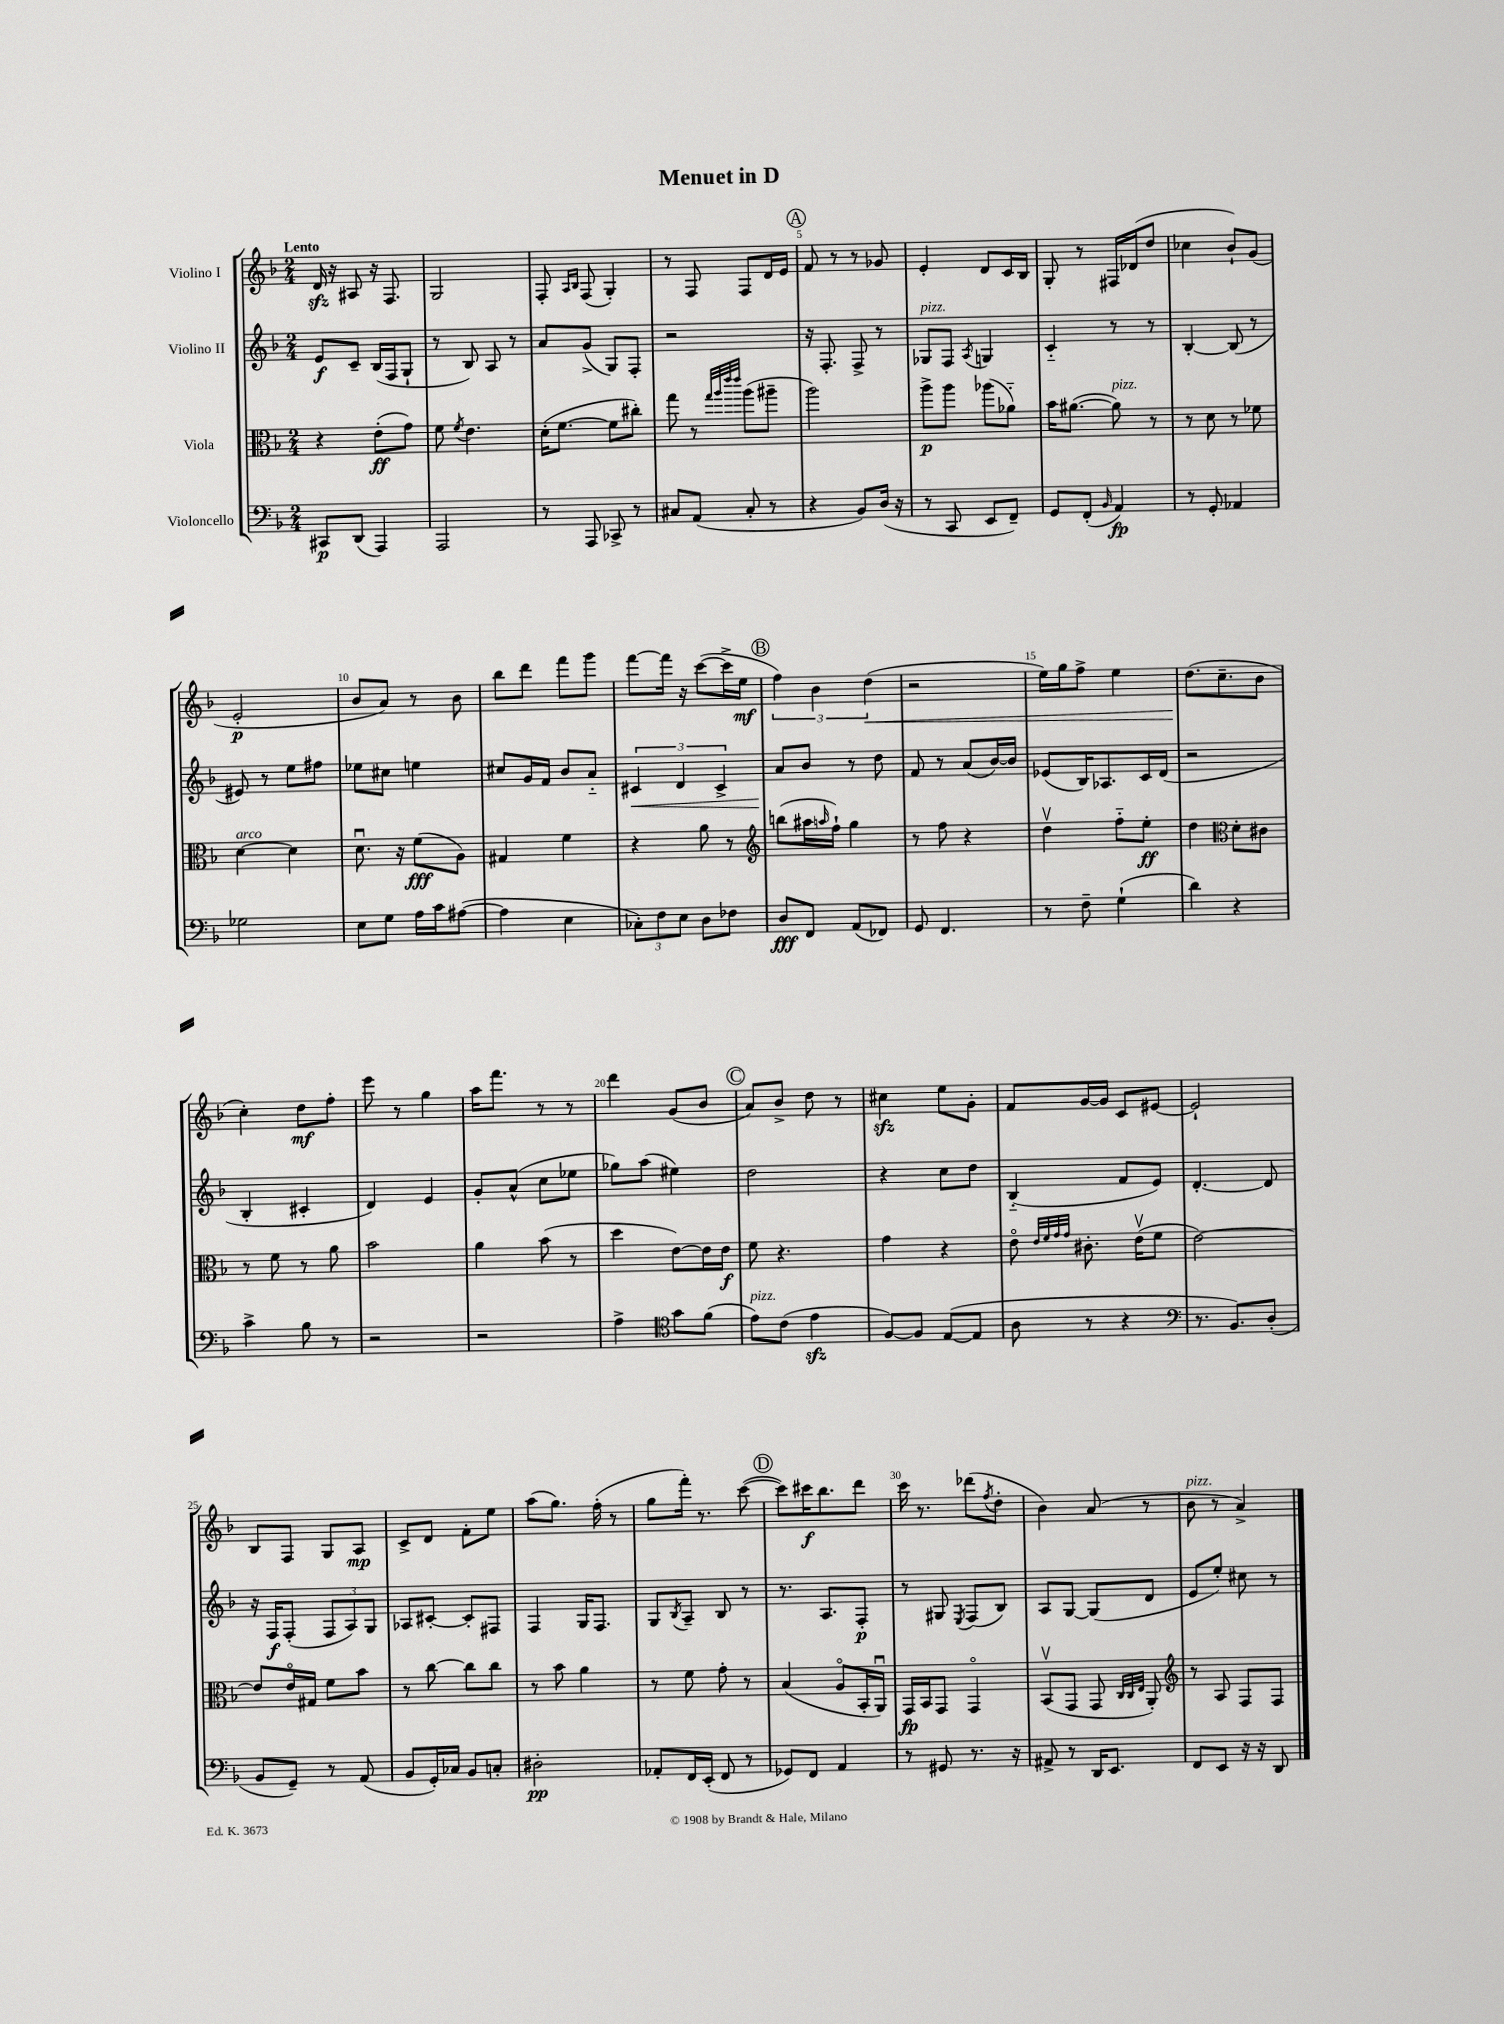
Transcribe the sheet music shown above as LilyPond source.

\header { title = "Menuet in D" }
<<
\new StaffGroup <<
\new Staff = "s0" \with { instrumentName = "Violino I" } {
    \clef treble \key f \major \numericTimeSignature \time 2/4 \tempo "Lento"
    d'16\sfz r16 ais8 r16 f8. |
    g2 |
    f8-. \grace { a16 bes16 } f8( g4-.) |
    r8 f8 f8 d'16 e'16 |
    \mark \markup { \circle "A" } f'8 r8 r8 ges'8 |
    e'4-. d'8 c'16 bes16 |
    g8-. r8 fis16 des'16( d''8 |
    ces''4 bes'8-!) g'8( |
    e'2-.\p |
    bes'8 a'8) r8 bes'8 |
    bes''8 d'''8 f'''8 g'''8 |
    f'''8~ f'''16 r16 c'''8~( c'''16-> e''16\mf |
    \mark \markup { \circle "B" } \tuplet 3/2 { f''4) bes'4 d''4\<( } |
    r2 |
    e''16) g''16 f''8-> e''4 |
    d''8.\!( c''8.-- bes'8 |
    c''4-.) d''8\mf f''8-. |
    e'''8 r8 g''4 |
    a''16 f'''8. r8 r8 |
    d'''4 g'8( bes'8 |
    \mark \markup { \circle "C" } a'8) bes'8-> d''8 r8 |
    cis''4\sfz e''8 g'8-. |
    f'8 g'16~ g'16 c'8 eis'8~ |
    eis'2-! |
    bes8 f8 g8 a8\mp |
    c'8-> d'8 f'8-. e''8 |
    a''8( g''8.) f''16-.( r8 |
    g''8 f'''16-.) r8. c'''8~( |
    \mark \markup { \circle "D" } c'''8) cis'''16\f bes''8. d'''8 |
    c'''16 r8. des'''8( \acciaccatura { f''8 } d''8-. |
    bes'4) a'8( r8 |
    bes'8^\markup { \italic "pizz." } r8 a'4->) \bar "|." |
}
\new Staff = "s1" \with { instrumentName = "Violino II" } {
    \clef treble \key f \major \numericTimeSignature \time 2/4
    e'8\f c'8-- bes16( f16 g8-! |
    r8 bes8) a8 r8 |
    a'8 g'8->( g8) f8-. |
    r2 |
    \mark \markup { \circle "A" } r16 f8.-. f8-> r8 |
    ges8^\markup { \italic "pizz." } f8 \acciaccatura { a8 } g4 |
    c'4-_ r8 r8 |
    bes4~-. bes8( r8 |
    eis'8) r8 e''8 fis''8 |
    ees''8 cis''8 e''4 |
    cis''8 g'16 f'16 bes'8 a'8-_ |
    \tuplet 3/2 { cis'4\< d'4 cis'4-> } |
    \mark \markup { \circle "B" } a'8\! bes'8 r8 d''8 |
    f'8 r8 a'8( bes'16~) bes'16 |
    ees'8( bes16) aes8. c'16 d'16( |
    r2 |
    bes4-. cis'4-. |
    d'4) e'4 |
    g'8-. a'8-^( c''8 ees''8 |
    ges''8) a''8( eis''4) |
    \mark \markup { \circle "C" } d''2 |
    r4 c''8 d''8 |
    bes4-_( f'8 e'8) |
    d'4.~-. d'8 |
    r16 f16\f f8-.( \tuplet 3/2 { f8 a8) g8 } |
    aes8 cis'8~-. cis'8-. fis8 |
    f4 g16 f8. |
    g8 \acciaccatura { bes8 } a8-- bes8 r8 |
    \mark \markup { \circle "D" } r8. a8. f8-.\p |
    r8 gis8 \acciaccatura { e8 } f8( bes8) |
    a8 g8~ g8( d'8 |
    e'8 e''8-.) cis''8 r8 \bar "|." |
}
\new Staff = "s2" \with { instrumentName = "Viola" } {
    \clef alto \key f \major \numericTimeSignature \time 2/4
    r4 e'8-.\ff( g'8) |
    f'8 \acciaccatura { f'8 } e'4. |
    d'16-.( f'8.~ f'8 cis''8-.) |
    g''8 r8 \grace { g''32 a''32 e'''32 e'''32 } a''8( ais''8-- |
    \mark \markup { \circle "A" } a''2) |
    a''8->\p a''8 aes''8( aes'8-_) |
    bes'16 ais'8.~( ais'8^\markup { \italic "pizz." }) r8 |
    r8 d'8 r8 fes'8 |
    d'4~^\markup { \italic "arco" } d'4 |
    d'8.\downbow r16 f'8\fff( a8) |
    gis4 f'4 |
    r4 a'8 r8 |
    \mark \markup { \circle "B" } \clef treble b''8( ais''16 \grace { a''16 } f''16-!) g''4 |
    r8 f''8 r4 |
    d''4\upbow f''8-_ e''8-.\ff |
    d''4 \clef alto d'8-. cis'8 |
    r8 f'8 r8 a'8 |
    bes'2 |
    a'4 bes'8( r8 |
    d''4 e'8~) e'16 e'16\f |
    \mark \markup { \circle "C" } f'8 r4. |
    g'4 r4 |
    e'8\flageolet \grace { e'32 f'32 g'32 g'32 } cis'8.-. e'16\upbow( f'8 |
    e'2~) |
    e'8 e'16\flageolet gis16 f'8 bes'8 |
    r8 c''8~ c''8 c''8 |
    r8 bes'8 a'4 |
    r8 f'8 g'8-. r8 |
    \mark \markup { \circle "D" } bes4( a8\flageolet bes,16-. a,16\downbow) |
    g,16\fp bes,16 g,8 g,4\flageolet |
    bes,8\upbow( g,8 g,8 \grace { c32 c32 e32 } a,8-.) |
    \clef treble r8 a8 f8 f8 \bar "|." |
}
\new Staff = "s3" \with { instrumentName = "Violoncello" } {
    \clef bass \key f \major \numericTimeSignature \time 2/4
    cis,8\p d,8( a,,4) |
    a,,2 |
    r8 a,,8 ces,8-> r8 |
    cis8 a,8( cis8-. r8 |
    \mark \markup { \circle "A" } r4 bes,8) d16( r16 |
    r8 c,8 e,8 f,8--) |
    g,8 f,8-.( \grace { bes,16 } a,4\fp) |
    r8 g,8-. aes,4 |
    ges2 |
    e8 g8 a16 c'16 ais8~( |
    ais4 e4 |
    \tuplet 3/2 { ces8-.) f8 e8 } d8 fes8 |
    \mark \markup { \circle "B" } d8\fff f,8 a,8( fes,8) |
    g,8 f,4. |
    r8 f8-- g4-!( |
    d'4) r4 |
    c'4-> bes8 r8 |
    r2 |
    r2 |
    a4-> \clef tenor g'8 f'8( |
    \mark \markup { \circle "C" } e'8^\markup { \italic "pizz." }) c'8( e'4\sfz |
    f8~) f8 e8~( e8 |
    a8 r8 r4 |
    \clef bass r8. bes,8.) d8-.( |
    bes,8 g,8--) r8 a,8( |
    bes,8 g,16-.) ces16 bes,8 c8-. |
    dis2-.\pp |
    aes,8-. f,16 e,16-.( f,8 r8 |
    \mark \markup { \circle "D" } ges,8) f,8 a,4 |
    r8 gis,8 r8. r16 |
    ais,8-> r8 d,16 e,8. |
    f,8 e,8 r16 r16 d,8 \bar "|." |
}
>>
>>
\layout { \context { \Score \override BarNumber.break-visibility = ##(#f #t #t) barNumberVisibility = #(every-nth-bar-number-visible 5) } }
